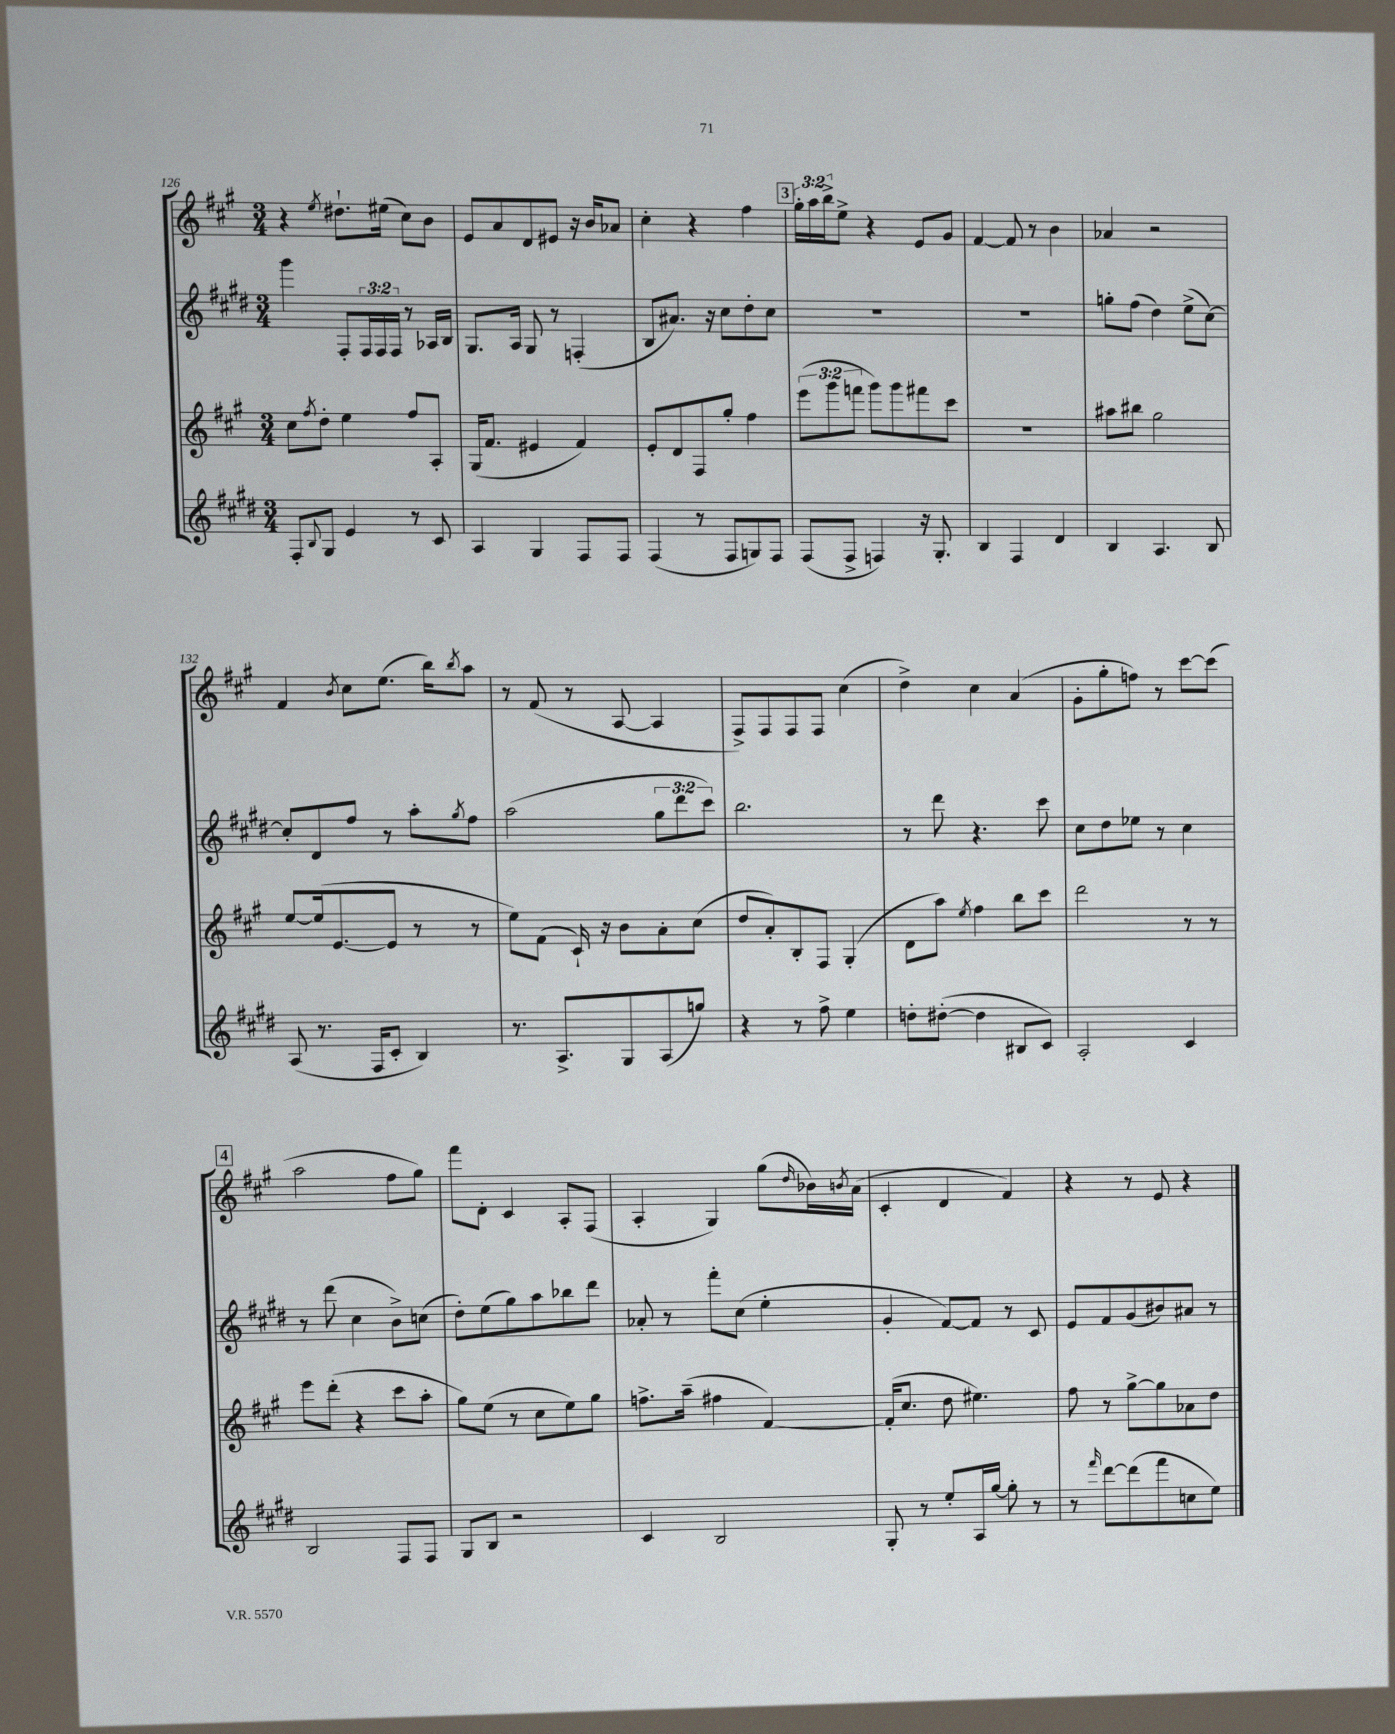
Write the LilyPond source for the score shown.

<<
\new StaffGroup <<
\new Staff = "s0" {
    \clef treble \key a \major \numericTimeSignature \time 3/4 \override Staff.TupletNumber.text = #tuplet-number::calc-fraction-text
    r4 \acciaccatura { e''8 } dis''8.-! eis''16( cis''8) b'8 |
    e'8 a'8 d'8 eis'8 r16 b'16 aes'8 |
    cis''4-. r4 fis''4 |
    \mark \markup { \box "3" } \tuplet 3/2 { gis''16-. a''16 b''16-> } e''8-> r4 e'8 gis'8 |
    fis'4~ fis'8 r8 b'4 |
    aes'4 r2 |
    fis'4 \acciaccatura { b'8 } cis''8 e''8.( b''16) \acciaccatura { b''8 } a''8 |
    r8 fis'8( r8 a8~ a4 |
    fis8->) fis8 fis8 fis8 cis''4( |
    d''4->) cis''4 a'4( |
    gis'8-. gis''8-. f''8) r8 cis'''8~ cis'''8( |
    \mark \markup { \box "4" } a''2 fis''8 gis''8) |
    fis'''8 d'8-. cis'4 a8-. fis8( |
    a4-. gis4) gis''8( \grace { d''16 } bes'16) \acciaccatura { b'8 } a'16( |
    cis'4-. d'4 fis'4) |
    r4 r8 e'8 r4 \bar "|." |
}
\new Staff = "s1" {
    \clef treble \key e \major \numericTimeSignature \time 3/4 \override Staff.TupletNumber.text = #tuplet-number::calc-fraction-text
    gis'''4 fis8-. \tuplet 3/2 { fis16 fis16 fis16 } r8 aes16 b16 |
    gis8. a16 gis8 r8 f4-.( |
    b8 ais'8.) r16 cis''8 dis''8-. cis''8 |
    \mark \markup { \box "3" } R2. |
    R2. |
    g''8-. fis''8( dis''4) e''8->( cis''8~) |
    cis''8-. dis'8 fis''8 r8 a''8-. \acciaccatura { gis''8 } fis''8 |
    a''2( \tuplet 3/2 { gis''8 dis'''8 cis'''8) } |
    b''2. |
    r8 dis'''8 r4. cis'''8 |
    cis''8 dis''8 ees''8 r8 cis''4 |
    \mark \markup { \box "4" } r8 dis'''8( cis''4 b'8->) c''8( |
    dis''8-.) e''8( gis''8) a''8 bes''8 dis'''8 |
    aes'8-. r8 fis'''8-. cis''8( e''4-. |
    gis'4-. fis'8~) fis'8 r8 cis'8 |
    e'8 fis'8 gis'8( bis'8) ais'8 r8 \bar "|." |
}
\new Staff = "s2" {
    \clef treble \key a \major \numericTimeSignature \time 3/4 \override Staff.TupletNumber.text = #tuplet-number::calc-fraction-text
    cis''8 \acciaccatura { fis''8 } d''8-. e''4 fis''8 a8-. |
    gis16( fis'8. eis'4 fis'4) |
    e'8-. d'8 fis8 gis''8-. fis''4 |
    \mark \markup { \box "3" } \tuplet 3/2 { e'''8( gis'''8 f'''8 } gis'''8) gis'''8 fis'''8 cis'''8 |
    R2. |
    ais''8 bis''8 gis''2 |
    e''8~ e''16( e'8.~ e'8 r8 r8 |
    e''8) fis'8( cis'16-!) r16 b'8 a'8-. cis''8( |
    d''8 a'8-.) b8-. fis8 gis4-.( |
    d'8 a''8) \acciaccatura { e''8 } fis''4 b''8 cis'''8 |
    d'''2 r8 r8 |
    \mark \markup { \box "4" } e'''8 d'''8-.( r4 cis'''8 a''8-. |
    gis''8) e''8( r8 cis''8 e''8) gis''8 |
    f''8.-> a''16--( fis''4 fis'4~) |
    fis'16-.( cis''8. d''8 eis''4.) |
    fis''8 r8 gis''8~-> gis''8 aes'8 d''8 \bar "|." |
}
\new Staff = "s3" {
    \clef treble \key e \major \numericTimeSignature \time 3/4
    fis8-. \appoggiatura { b8 } gis8 e'4 r8 cis'8 |
    a4 gis4 fis8 fis8 |
    fis4( r8 fis8 g8) fis8 |
    \mark \markup { \box "3" } fis8( fis8-> f4) r16 gis8.-. |
    b4 fis4 dis'4 |
    b4 a4. b8 |
    a8( r8. fis16 cis'8-. b4) |
    r8. a8.-> gis8 a8( g''8) |
    r4 r8 fis''8-> e''4 |
    d''8-. dis''8~-.( dis''4 bis8 cis'8) |
    a2-. cis'4 |
    \mark \markup { \box "4" } b2 fis8 fis8 |
    gis8 b8 r2 |
    cis'4 b2 |
    gis8-. r8 e''8-. a16 gis''16~ gis''8-. r8 |
    r8 \grace { fis'''16 } dis'''8~ dis'''8( fis'''8 c''8 e''8) \bar "|." |
}
>>
>>
\layout { \context { \Score currentBarNumber = #126 } }
